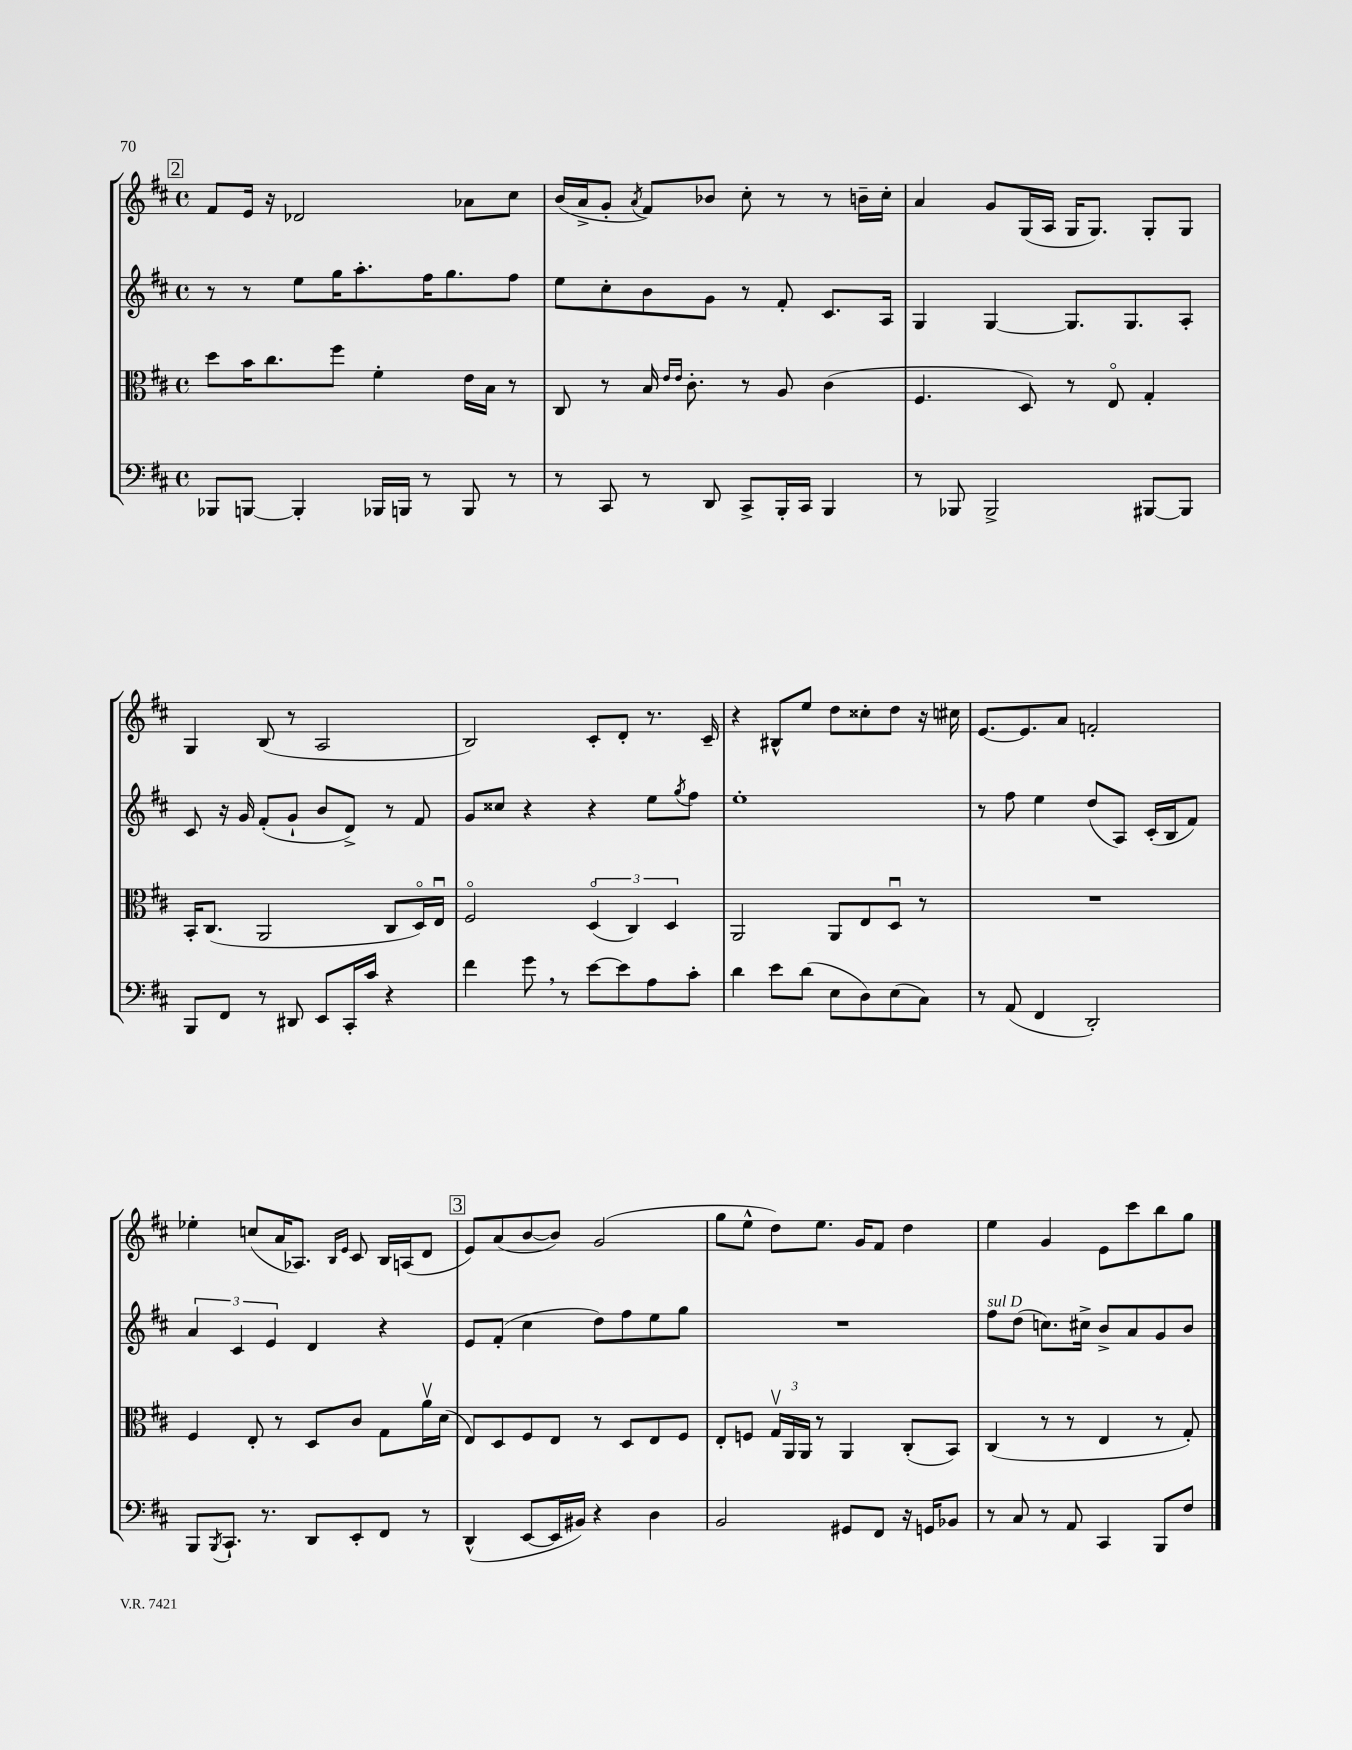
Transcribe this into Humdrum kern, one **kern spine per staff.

**kern	**kern	**kern	**kern
*staff4	*staff3	*staff2	*staff1
*clefF4	*clefC3	*clefG2	*clefG2
*k[f#c#]	*k[f#c#]	*k[f#c#]	*k[f#c#]
*M4/4	*M4/4	*M4/4	*M4/4
*met(c)	*met(c)	*met(c)	*met(c)
8BBB-	8dd	8r	8f#
[8BBB	16b	8r	16e
.	8.cc#	.	16r
4BBB']	.	8ee	2d-
.	8ff#	16gg	.
.	.	8.aa'	.
16BBB-	4f#'	.	.
16BBB	.	.	.
8r	.	16ff#	.
.	.	8.gg	.
8BBB	16e	.	8a-
.	16B	.	.
8r	8r	8ff#	8cc#
=	=	=	=
8r	8C#	8ee	(16b
.	.	.	16a^
8CC#	8r	8cc#'	8g'
.	.	.	8qa
8r	16B	8b	8f#)
.	16qqe	.	.
.	16qqe	.	.
.	8.c#'	.	.
8DD	.	8g	8b-
8CC#^	8r	8r	8cc#'
16BBB'	8A	8f#'	8r
16CC#	.	.	.
4BBB	(4c#	8.c#	8r
.	.	.	16b~
.	.	16A	16cc#'
=	=	=	=
8r	4.F#	4G	4a
8BBB-	.	.	.
2BBB-^	.	[4G	8g
.	8D)	.	(16G
.	.	.	16A
.	8r	8.G]	16G
.	.	.	8.G)
.	8Eo	.	.
.	.	8.G	.
[8BBB#	4G'	.	8G'
8BBB#]	.	8A'	8G
=	=	=	=
8BBB	16BB'	8c#	4G
.	(8.C#	.	.
8FF#	.	16r	.
.	.	16g	.
8r	2AA	(8f#'	(8B
8DD#	.	8g`	8r
8EE	.	8b	2A
16CC#'	.	8d^)	.
16c#	.	.	.
4r	8C#	8r	.
.	16Do)	8f#	.
.	16Eu	.	.
=	=	=	=
4f#	2F#o	8g	2B)
.	.	8cc##	.
8g	.	4r	.
8r	.	.	.
[8e	(6Do	4r	8c#'
8e]	.	.	8d'
.	6C#)	.	.
8A	.	8ee	8.r
.	6D	.	.
.	.	8qgg	.
8c#'	.	8ff#	.
.	.	.	16c#~
=	=	=	=
4d	2AA	1ee'	4r
8e	.	.	8B#^^
(8d	.	.	8ee
8E	8AA	.	8dd
8D)	8E	.	8cc##'
(8E	8Du	.	8dd
8C#)	8r	.	16r
.	.	.	16cc#
=	=	=	=
8r	1r	8r	[8.e
(8AA	.	8ff#	.
.	.	.	8.e]
4FF#	.	4ee	.
.	.	.	8a
2DD')	.	(8dd	2f'
.	.	8A)	.
.	.	(16c#'	.
.	.	16B	.
.	.	8f#)	.
=	=	=	=
8BBB	4F#	6a	4ee-'
8qBBB	.	.	.
8.CC#`	.	.	.
.	.	6c#	.
.	8E'	.	(8cc
8.r	.	.	.
.	.	6e	.
.	8r	.	16a
.	.	.	8.A-)
8DD	8D	4d	.
.	.	.	16qqB
.	.	.	16qqe
8EE'	8c#	.	8c#
8FF#	8G	4r	16B
.	.	.	(16A
8r	16av	.	8d
.	(16d	.	.
=	=	=	=
(4DD^^	8E)	8e	8e)
.	8D	(8f#'	(8a
[8EE	8F#	4cc#	[8b
16EE]	8E	.	8b])
16BB#)	.	.	.
4r	8r	8dd)	(2g
.	8D	8ff#	.
4D	8E	8ee	.
.	8F#	8gg	.
=	=	=	=
2BB	8E'	1r	8gg
.	8F	.	8ee^^
.	24Gv	.	8dd)
.	24AA	.	.
.	24AA	.	.
.	8r	.	8.ee
8GG#	4AA	.	.
.	.	.	16g
8FF#	.	.	8f#
16r	(8C#'	.	4dd
16GG	.	.	.
8BB-	8BB)	.	.
=	=	=	=
8r	(4C#	8ff#	4ee
8C#	.	(8dd	.
8r	8r	8.cc)	4g
8AA	8r	.	.
.	.	16cc#^	.
4CC#	4E	8b^	8e
.	.	8a	8ccc#
8BBB	8r	8g	8bb
8F#	8G')	8b	8gg
==	==	==	==
*-	*-	*-	*-
